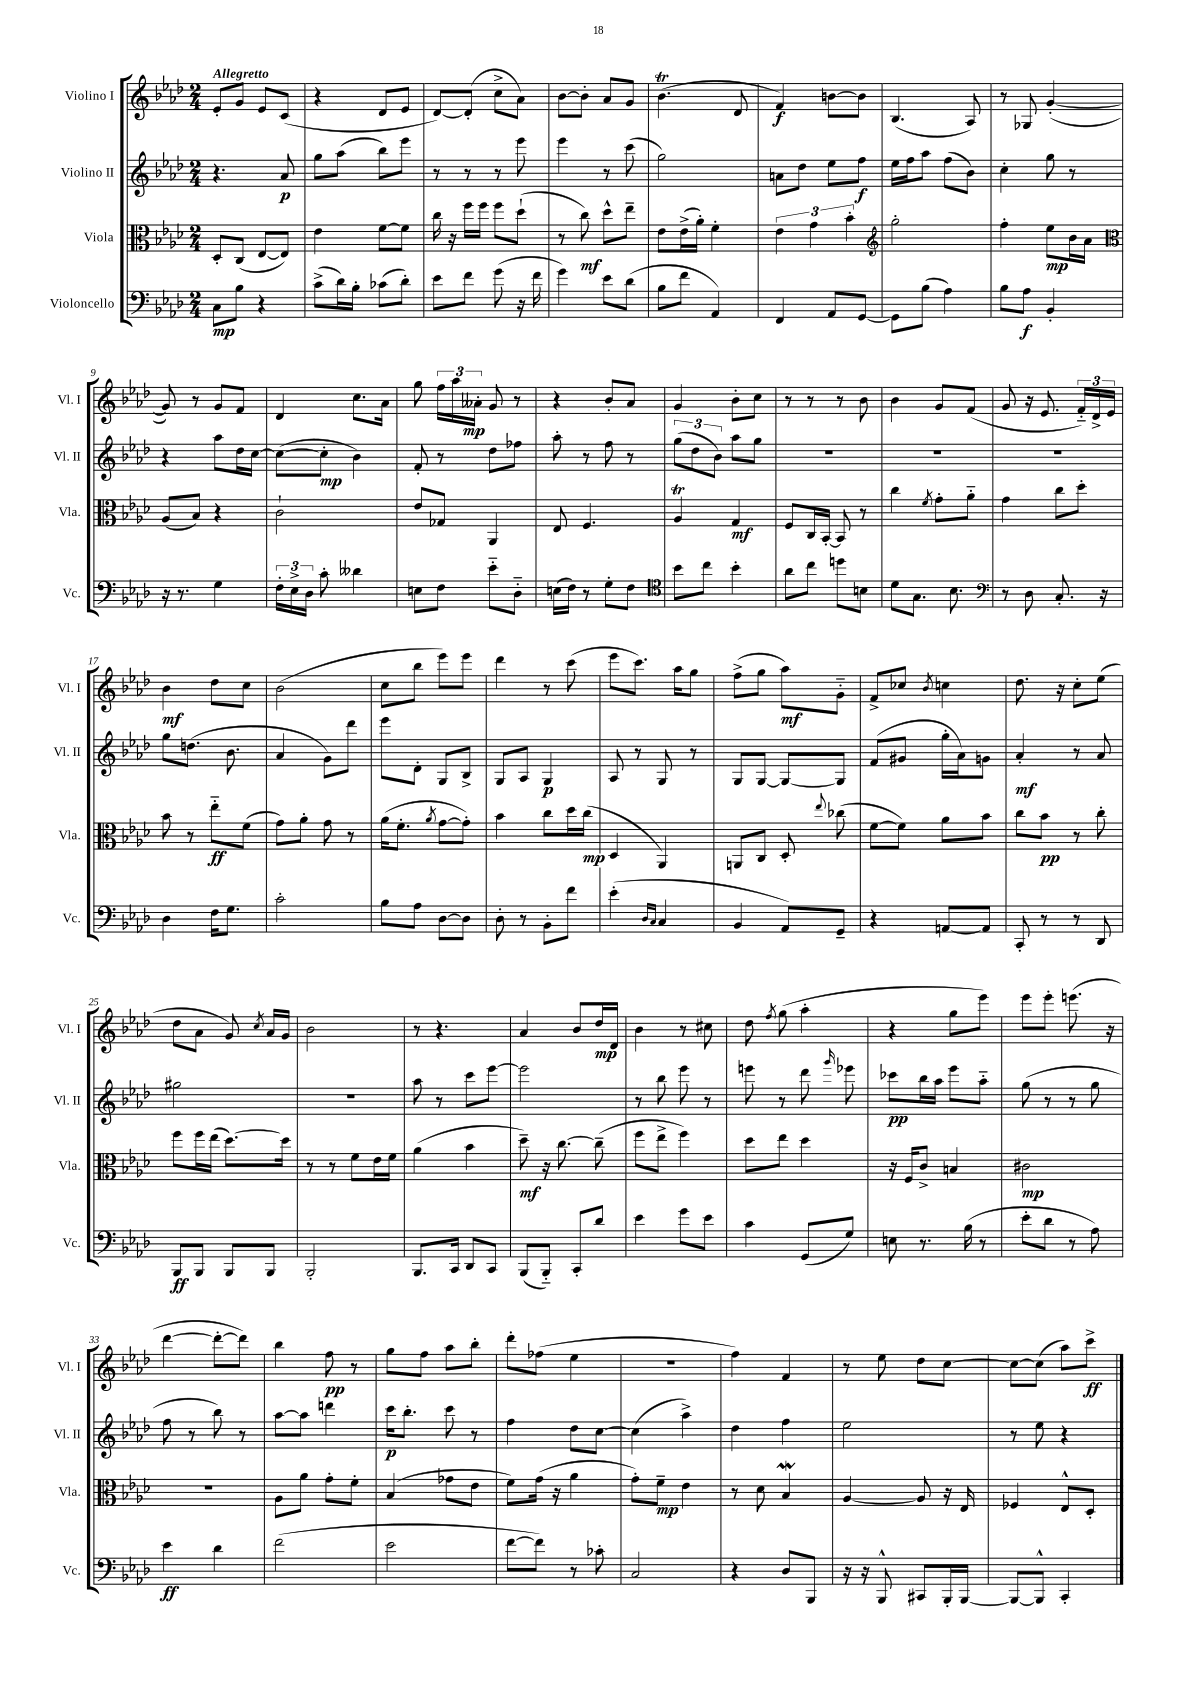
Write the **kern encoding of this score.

**kern	**kern	**kern	**kern
*staff4	*staff3	*staff2	*staff1
*clefF4	*clefC3	*clefG2	*clefG2
*k[b-e-a-d-]	*k[b-e-a-d-]	*k[b-e-a-d-]	*k[b-e-a-d-]
*M2/4	*M2/4	*M2/4	*M2/4
8C	8D-'	4.r	8e-'
8B-	(8C	.	8g
4r	[8E-	.	8e-
.	8E-])	8a-	(8c
=	=	=	=
(8c^	4e-	8gg	4r
16d-)	.	(8aa-	.
16B-'	.	.	.
(8c-	[8f	8bb-)	8d-
8d-')	8f]	8eee-	8e-
=	=	=	=
8e-	16cc	8r	[8d-)
.	16r	.	.
8f	16ff	8r	(8d-']
.	16ff	.	.
(8g	8ff	8r	8cc^
16r	(8dd-`	8eee-	8a-)
16f	.	.	.
=	=	=	=
4g)	8r	4eee-	[8b-
.	8cc)	.	8b-']
8e-	8dd-^^	8r	8a-
(8d-	8ee-~	(8ccc	8g
=	=	=	=
8B-	8e-	2gg)	(4.b-
8f	(16e-^	.	.
.	16a-')	.	.
4AA-)	4f'	.	.
.	.	.	8d-
=	=	=	=
4FF	6e-	8a	4f)
.	.	8dd-	.
.	6g	.	.
8AA-	.	8ee-	[8b
.	6b-'	.	.
[8GG	.	8ff	8b]
=	=	=	=
*	*clefG2	*	*
8GG]	2gg'	16ee-	(4.B-
.	.	16ff	.
(8B-	.	8aa-	.
4A-)	.	(8ff	.
.	.	8b-)	8A-)
=	=	=	=
8B-	4ff'	4cc'	8r
8A-	.	.	8G-
4BB-'	8ee-	8gg	([4g'
.	16b-	8r	.
.	16a-	.	.
=	=	=	=
*	*clefC3	*	*
16r	(8A-	4r	8g])
8.r	.	.	.
.	8B-)	.	8r
4G	4r	8aa-	8g
.	.	16dd-	8f
.	.	[16cc	.
=	=	=	=
24F'	2c`	(8cc_	4d-
24E-^	.	.	.
24D-	.	.	.
8c'	.	8cc']	.
4d--	.	4b-)	8.cc
.	.	.	16a-
=	=	=	=
8E	8e-	8f'	8gg
8F	8G-	8r	24ff
.	.	.	24aa-
.	.	.	24a--'
8e-'~	4AA-	8dd-	8g
8D-'~	.	8ff-	8r
=	=	=	=
(16E	8E-	8aa-'	4r
16F)	.	.	.
8r	4.F	8r	.
8G'	.	8ff	8b-'
8F	.	8r	8a-
=	=	=	=
*clefC4	*	*	*
8b-	4A-	(12gg	4g
.	.	12dd-	.
8cc	.	.	.
.	.	12b-)	.
4b-'	4G	8aa-	8b-'
.	.	8gg	8cc
=	=	=	=
8a-	8F	2r	8r
8cc	16C	.	8r
.	[16BB-'	.	.
8dd	8BB-]	.	8r
8B	8r	.	8b-
=	=	=	=
8d-	4cc	2r	4b-
8.G	.	.	.
.	8qf	.	.
.	8g'	.	8g
8.B-	.	.	.
.	8a-'~	.	(8f
=	=	=	=
*clefF4	*	*	*
8r	4g	2r	8g
8D-	.	.	16r
.	.	.	8.e-
8.C'	8cc	.	.
.	8dd-'	.	24f'~)
.	.	.	24d-^
16r	.	.	.
.	.	.	24e-
=	=	=	=
4D-	8b-	8gg	4b-
.	8r	(8.dd	.
16F	8ee-'~	.	8dd-
8.G	.	8.b-	.
.	(8f	.	8cc
=	=	=	=
2c'	8g)	4a-	(2b-
.	8a-'	.	.
.	8g	8g)	.
.	8r	8ddd-	.
=	=	=	=
8B-	(16a-	8eee-	8cc
.	8.f'	.	.
8A-	.	8d-'	8bb-
.	8qa-	.	.
[8D-	[8g	8G	8eee-)
8D-]	8g'])	8B-^	8eee-
=	=	=	=
8D-'	4b-	8G	4ddd-
8r	.	8A-	.
8BB-'	8cc	4G	8r
8f	16dd-	.	(8ccc
.	(16cc	.	.
=	=	=	=
(4e-'	4D-	8A-	8eee-
.	.	8r	8.ccc)
16qqD-	.	.	.
16qqC	.	.	.
4C	4AA-)	8G	.
.	.	.	16aa-
.	.	8r	8gg
=	=	=	=
4BB-	8AA	8G	(8ff^
.	8C	[8G	8gg
8AA-)	8D-'	8G_	8aa-)
.	8qqee-	.	.
8GG~	(8cc-	8G]	8g'~
=	=	=	=
4r	[8f	(8f	8f^
.	8f])	8g#	8cc-
.	.	.	8qb-
[8AA	8a-	16gg'	4cc
.	.	16a-)	.
8AA]	8b-	8g	.
=	=	=	=
8CC'	8cc	4a-'	8.dd-
8r	8b-	.	.
.	.	.	16r
8r	8r	8r	8cc'
8DD-	8cc'	8a-	(8ee-
=	=	=	=
8BBB-	8ff	2gg#	8dd-
8BBB-	16ff	.	8a-
.	(16ee-	.	.
8BBB-	[8.dd-)	.	8g)
.	.	.	8qcc
8BBB-	.	.	16a-
.	16dd-]	.	16g
=	=	=	=
2BBB-'	8r	2r	2b-
.	8r	.	.
.	8f	.	.
.	16e-	.	.
.	16f	.	.
=	=	=	=
8.BBB-	(4a-	8aa-	8r
.	.	8r	4.r
16CC	.	.	.
8DD-	4b-	8ccc	.
8CC	.	[8eee-	.
=	=	=	=
(8BBB-	8dd-~)	2eee-]	4a-
8BBB-'~)	16r	.	.
.	[8.cc	.	.
8CC'	.	.	8b-
8d-	(8cc~]	.	16dd-
.	.	.	16d-
=	=	=	=
4e-	8ff	8r	4b-
.	8ee-^	8bb-	.
8g	4ff)	8eee-	8r
8e-	.	8r	8cc#
=	=	=	=
4c	8dd-	8eee	8dd-
.	.	.	8qff
.	8ee-	8r	(8gg
(8GG	4dd-	8ddd-	4aa-'
.	.	16qqggg	.
8G)	.	8eee-	.
=	=	=	=
8E	16r	8ccc-	4r
.	16F	.	.
8.r	8c^	16bb-	.
.	.	16aa-	.
.	4B	8eee-	8gg
(16B-	.	.	.
8r	.	8aa-'~	8eee-)
=	=	=	=
8e-'	2c#	(8gg	8eee-
8d-	.	8r	8eee-'
8r	.	8r	(8.eee
8A-)	.	8gg	.
.	.	.	16r
=	=	=	=
4e-	2r	8ff	[4ddd-
.	.	8r	.
4d-	.	8bb-)	8ddd-'_
.	.	8r	8ddd-])
=	=	=	=
(2f	8A-	[8aa-	4bb-
.	8a-	8aa-]	.
.	8g'	4ddd	8ff
.	8f'	.	8r
=	=	=	=
2e-	(4B-	16ccc	8gg
.	.	8.bb-'	.
.	.	.	8ff
.	8g-	8ccc	8aa-
.	8e-	8r	8bb-'
=	=	=	=
[8f	8f)	4ff	8ddd-'
8f])	(16g	.	(8ff-
.	16r	.	.
8r	4a-	8dd-	4ee-
8c-'	.	[8cc	.
=	=	=	=
2C	8g')	(4cc]	2r
.	8f~	.	.
.	4e-	4aa-^)	.
=	=	=	=
4r	8r	4dd-	4ff)
.	8d-	.	.
8D-	4B-	4ff	4f
8BBB-	.	.	.
=	=	=	=
16r	[4A-	2ee-	8r
16r	.	.	.
8BBB-^^	.	.	8ee-
8CC#	8A-]	.	8dd-
16BBB-'	16r	.	[8cc
[16BBB-	16E-	.	.
=	=	=	=
8BBB-_	4F-	8r	8cc_
8BBB-^^]	.	8ee-	(8cc]
4CC'	8E-^^	4r	8aa-)
.	8D-'	.	8ccc^
==	==	==	==
*-	*-	*-	*-
